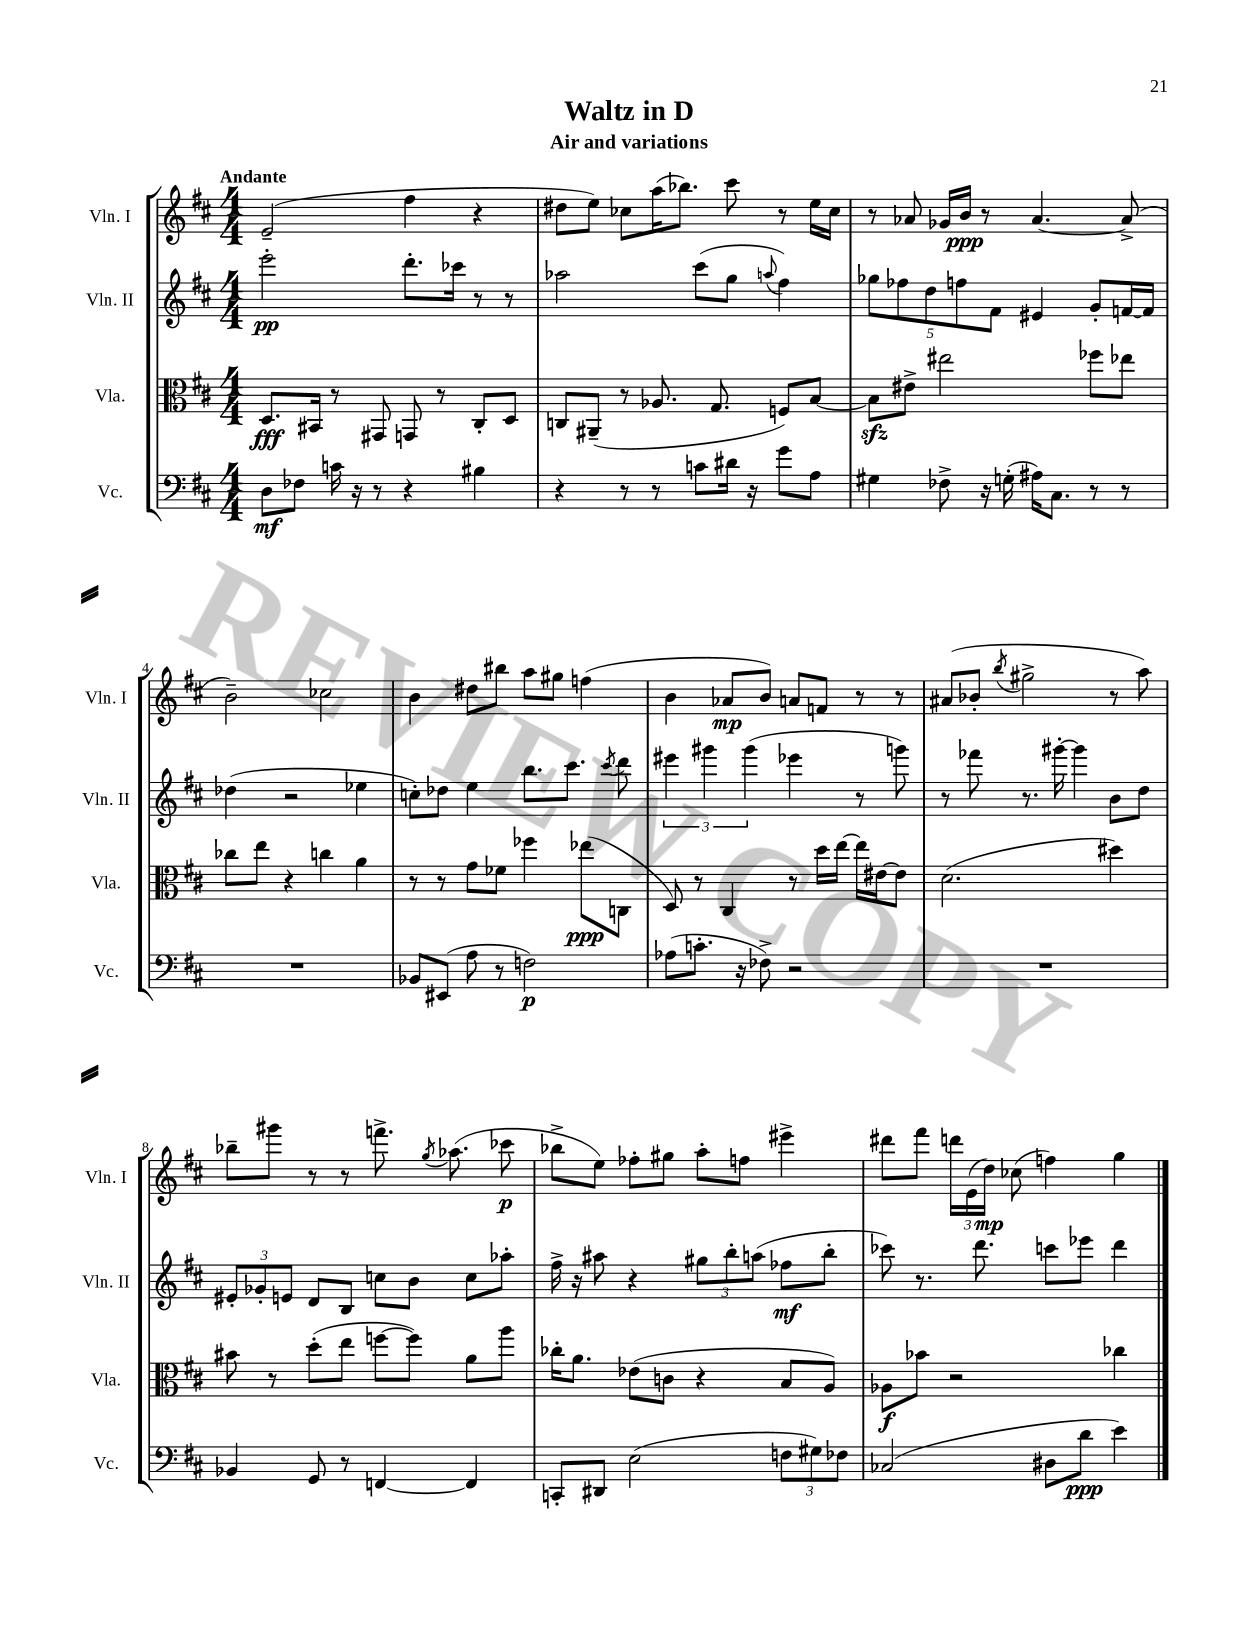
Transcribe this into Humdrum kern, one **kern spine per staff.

**kern	**kern	**kern	**kern
*staff4	*staff3	*staff2	*staff1
*clefF4	*clefC3	*clefG2	*clefG2
*k[f#c#]	*k[f#c#]	*k[f#c#]	*k[f#c#]
*M4/4	*M4/4	*M4/4	*M4/4
8D	8.D	2eee'	(2e~
8F-	.	.	.
.	16BB#	.	.
16c	8r	.	.
16r	.	.	.
8r	8GG#	.	.
4r	8GG	8.ddd'	4ff#
.	8r	.	.
.	.	16ccc-	.
4B#	8C#'	8r	4r
.	8D	8r	.
=	=	=	=
4r	8C	2aa-	8dd#
.	(8AA#~	.	8ee)
8r	8r	.	8cc-
8r	8.A-	.	(16aa
.	.	.	8.bb-)
8c	.	(8ccc#	.
.	8.G	.	.
16d#	.	8gg	8ccc#
16r	.	.	.
.	.	8qqaa	.
8g	8F)	4ff#)	8r
8A	[8B	.	16ee
.	.	.	16cc-
=	=	=	=
4G#	8B]	10gg-	8r
.	.	10ff-	.
.	8e#^	.	8a-
.	.	10dd	.
8F-^	2ee#	.	16g-
.	.	10ff	.
.	.	.	16b
16r	.	.	8r
.	.	10f#	.
(16G'	.	.	.
16A#)	.	4e#	[4.a-
8.C#	.	.	.
8r	8ff-	8g'	.
8r	8ee-	[16f	(8a-^]
.	.	16f]	.
=	=	=	=
1r	8cc-	(4dd-	2b~)
.	8ee	.	.
.	4r	2r	.
.	4cc	.	2cc-
.	4a	4ee-	.
=	=	=	=
8BB-	8r	8cc')	4b
(8EE#	8r	8dd-	.
8A	8g	4ee	8dd#
8r	8f-	.	8bb#
2F)	4ff-	8.bb	8aa
.	.	.	8gg#
.	.	8.ccc#	.
.	(8ee-	.	(4ff
.	.	8qccc#	.
.	8C	8ddd	.
=	=	=	=
(8A-	8D)	6eee#	4b
8.c'	8r	.	.
.	.	6ggg#	.
.	4C#	.	8a-
16r	.	.	.
.	.	(6ggg#	.
8F-^)	.	.	8b)
2r	8r	4eee-	8a
.	16dd	.	8f
.	[16ee	.	.
.	16ee]	8r	8r
.	[16e#	.	.
.	8e#]	8ggg)	8r
=	=	=	=
1r	(2.d	8r	(8a#
.	.	8fff-	8b-'
.	.	.	8qbb
.	.	8.r	2gg#^
.	.	[16ggg#'	.
.	.	4ggg#]	.
.	4dd#)	8b	8r
.	.	8dd	8aa)
=	=	=	=
4BB-	8b#	12e#'	8bb-~
.	.	12g-'	.
.	8r	.	8ggg#
.	.	12e	.
8GG	(8dd'	8d	8r
8r	8ee	8B	8r
[4FF	[8ff	8cc	8.fff^
.	8ff])	8b	.
.	.	.	8qgg
.	.	.	(8.aa-
4FF]	8a	8cc	.
.	8aa	8aa-'	8ccc-
=	=	=	=
8CC'	16cc-'	16ff#^	8bb-^
.	8.a	16r	.
8DD#	.	8aa#	8ee)
(2E	(8e-	4r	8ff-'
.	8c	.	8gg#
.	4r	12gg#	8aa'
.	.	12bb'	.
.	.	.	8ff
.	.	(12aa	.
12F	8B	8ff-	4eee#^
12G#)	.	.	.
.	8A)	8bb'	.
12F-	.	.	.
=	=	=	=
(2C-	8A-	8ccc-)	8ddd#
.	8b-	8.r	8fff#
.	2r	.	24ddd
.	.	.	(24e
.	.	8.ddd	.
.	.	.	24dd)
.	.	.	(8cc-
8D#	.	8ccc	4ff)
8d	.	8eee-	.
4e)	4cc-	4ddd	4gg
==	==	==	==
*-	*-	*-	*-
